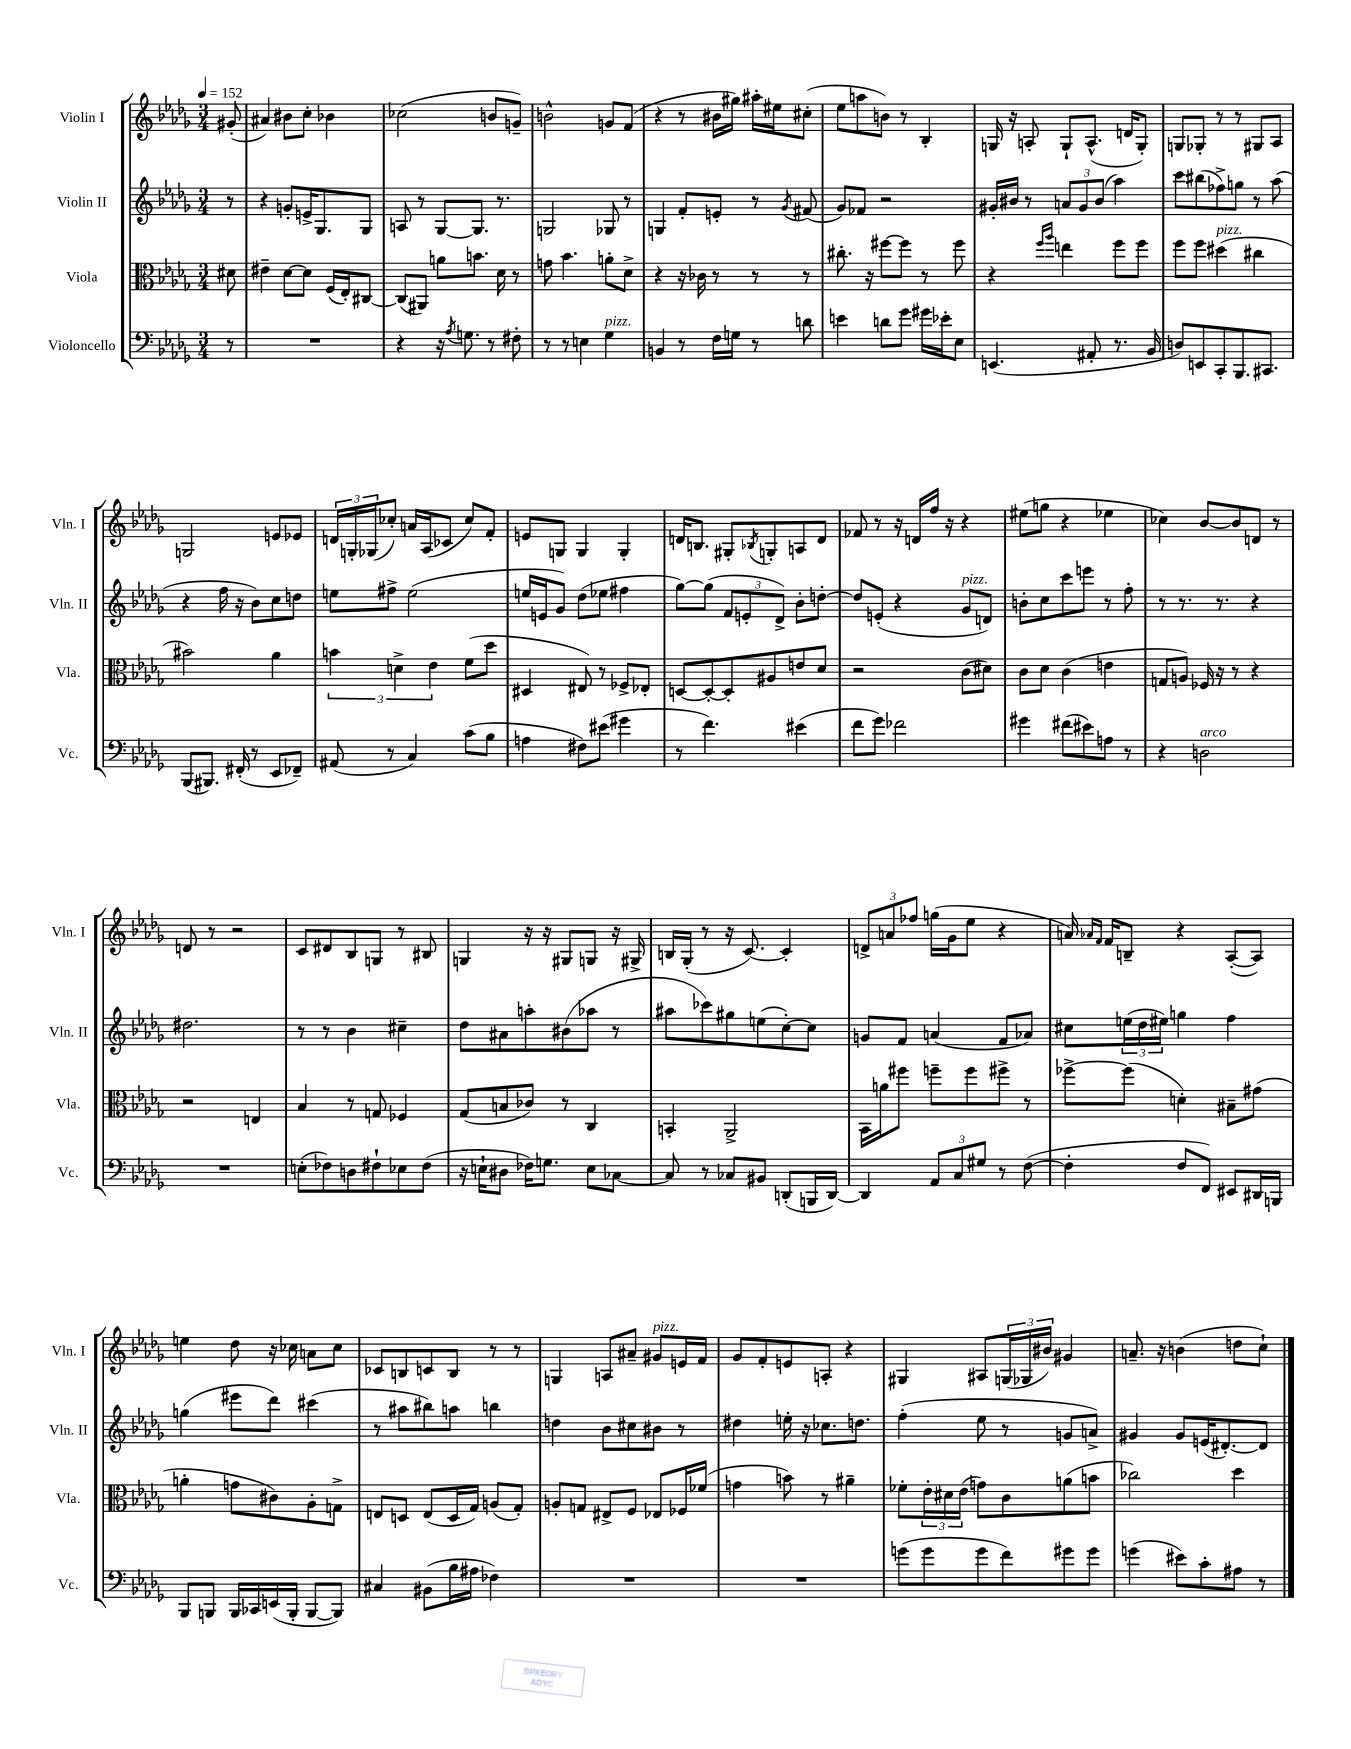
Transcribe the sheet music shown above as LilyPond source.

<<
\new StaffGroup <<
\new Staff = "s0" \with { instrumentName = "Violin I" shortInstrumentName = "Vln. I" } {
    \clef treble \key des \major \numericTimeSignature \time 3/4 \partial 8 \tempo 4 = 152
    gis'8-.( |
    ais'4) bis'8 c''8-. bes'4 |
    ces''2( b'8 g'8--) |
    b'2-^ g'8 f'8( |
    r4 r8 bis'16 gis''16) ais''16-. eis''16 cis''8-.( |
    ees''8 a''8 b'8) r8 bes4-. |
    g16 r16 a8-. g8-! a8.-^( d'16 g8-.) |
    g8 ges8-. r8 r8 gis8 aes8 |
    g2 e'8 ees'8 |
    \tuplet 3/2 { d'16 g16-. ges16( } ces''8-.) a'16 aes16( ces'8 ces''8) f'8-. |
    e'8 g8 g4 g4-. |
    d'16 b8. gis8-. \acciaccatura { bes8 } g8-. a8 d'8 |
    fes'8 r8 r16 d'16 f''16 r16 r4 |
    eis''8( g''8 r4 ees''4 |
    ces''4) bes'8~ bes'8 d'8 r8 |
    d'8 r8 r2 |
    c'8 dis'8 bes8 g8 r8 bis8 |
    g4 r16 r16 gis8 g8 r16 gis16-> |
    b16 ges16-.( r8 r16 c'8.~) c'4-. |
    \tuplet 3/2 { d'8-> a'8 fes''8 } g''16( ges'16 ees''8 r4 |
    a'16) \grace { aes'16 f'16 } f'16 b8-- r4 aes8~-.( aes8) |
    e''4 des''8 r16 ces''16 a'8 ces''8 |
    ces'8 b8 c'8 b8 r8 r8 |
    g4 a8 ais'8-- gis'8^\markup { \italic "pizz." } e'16 f'16 |
    ges'8 f'8-. e'8 a8-. r4 |
    gis4 ais8 \tuplet 3/2 { g16( ges16 bis'16) } gis'4 |
    a'8.-- r16 b'4( d''8 c''8-!) \bar "|." |
}
\new Staff = "s1" \with { instrumentName = "Violin II" shortInstrumentName = "Vln. II" } {
    \clef treble \key des \major \numericTimeSignature \time 3/4 \partial 8
    r8 |
    r4 g'8-. e'16-> ges8. ges8 |
    a8 r8 ges8~ ges8. r8. |
    g2 ges8 r8 |
    g4 f'8-. e'8-. r8 \acciaccatura { ges'8 } fis'8( |
    ges'8) fes'8 r2 |
    gis'16-. bis'16 r8 \tuplet 3/2 { a'8 gis'8 bis'8( } aes''4) |
    c'''8 bis''8( fes''8->) g''8 r8 aes''8( |
    r4 f''16 r16 bes'8) c''8 d''8 |
    e''8 fis''8-> e''2( |
    e''16 e'16 ges'8) des''8( ees''8 fis''4 |
    ges''8~) ges''8( \tuplet 3/2 { f'8 e'8-. des'8->) } bes'8-. d''8~-. |
    d''8 e'8-.( r4 ges'8^\markup { \italic "pizz." } d'8) |
    b'8-. c''8 c'''8 e'''8 r8 f''8-. |
    r8 r8. r8. r4 |
    dis''2. |
    r8 r8 bes'4 cis''4-- |
    des''8 ais'8 a''8-. bis'8( aes''8 r8 |
    ais''8 ces'''8) gis''8 e''8( c''8~-.) c''8 |
    g'8 f'8 a'4( f'8 aes'8) |
    cis''8 \tuplet 3/2 { e''16( des''16 eis''16) } g''4 f''4 |
    g''4( eis'''8 des'''8) cis'''4( |
    r8 ais''8 bis''8) a''8 b''4 |
    d''4 bes'8 cis''8 bis'8 r8 |
    dis''4 e''16-. r16 ces''8. d''8. |
    f''4-.( ees''8 r8 g'8 a'8->) |
    gis'4 gis'8 e'16( dis'8.~-.) dis'8 \bar "|." |
}
\new Staff = "s2" \with { instrumentName = "Viola" shortInstrumentName = "Vla." } {
    \clef alto \key des \major \numericTimeSignature \time 3/4 \partial 8
    dis'8 |
    eis'4-- des'8~ des'8 f16( ees16-.) cis8~ |
    cis8( ais,8) a'8 b'8. des'16 r8 |
    g'8 bes'4. a'8-. des'8-> |
    r4 r16 ces'16 r8 r8 r8 |
    cis''8.-. r16 fis''8~ fis''8 r8 fis''8 |
    r4 \grace { f''16 aes''16 } e''4 f''8 f''8 |
    f''8 f''8 dis''4^\markup { \italic "pizz." }( cis''4 |
    bis'2) aes'4 |
    \tuplet 3/2 { b'4 d'4-> ees'4 } f'8( des''8 |
    dis4 eis8) r8 fes8-> ees8-. |
    d8~ d8~-. d8-. ais8 e'8 des'8 |
    r2 c'8( dis'8) |
    c'8 des'8 c'4( e'4 |
    g8 a8) fes16 r16 r8 r4 |
    r2 e4 |
    bes4 r8 g8 fes4 |
    ges8( b8 ces'8) r8 c4 |
    b,4-. aes,2-> |
    bes,16 a'16 fis''8 f''8-- f''8 fis''8-> r8 |
    fes''8~-> fes''8( d'4-.) bis8-- gis'8( |
    a'4-. g'8 cis'8) aes8-. g8-> |
    e8 d8 e8( d16 ges16) a8( ges8-.) |
    a8-. g8 eis8-> f8 ees8 fes16 fes'16( |
    g'4 b'8) r8 ais'4-- |
    fes'8-. \tuplet 3/2 { ees'16-. dis'16 ees'16( } g'8) c'8 a'8( b'8 |
    ces''2) des''4 \bar "|." |
}
\new Staff = "s3" \with { instrumentName = "Violoncello" shortInstrumentName = "Vc." } {
    \clef bass \key des \major \numericTimeSignature \time 3/4 \partial 8
    r8 |
    R2. |
    r4 r16 \acciaccatura { aes8 } g8. r8 fis8-. |
    r8 r8 e4 ges4^\markup { \italic "pizz." } |
    b,4 r8 f16 g16 r8 d'8 |
    e'4 d'8 ges'8 gis'16 ees'16-. ees8 |
    e,4.( ais,8-. r8. bes,16 |
    d8) e,8 c,8-. bes,,8. cis,8. |
    bes,,8( bis,,8.) fis,16-.( r8 ees,8 fes,8--) |
    ais,8( r8 c4) c'8( bes8 |
    a4 fis8) eis'8( gis'4 |
    r8 f'4.) eis'4( |
    f'8 ges'8) fes'2 |
    gis'4 fis'8( eis'8) a8 r8 |
    r4 d2^\markup { \italic "arco" } |
    R2. |
    e8-.( fes8) d8 fis8-! ees8 fis8( |
    r16 e16-! dis8 fes16) g8. e8 ces8~ |
    ces8 r8 ces8 bis,8 d,8-.( b,,16 d,16~) |
    d,4 \tuplet 3/2 { aes,8 c8 gis8 } r8 f8~( |
    f4-. f8 f,8) eis,8 dis,16 b,,16 |
    bes,,8 b,,8 b,,16 ces,16 e,16( b,,16-. b,,8~ b,,8) |
    cis4 bis,8( bes16 ais16 fes4) |
    R2. |
    R2. |
    g'8( g'8 g'8 f'8) gis'8 gis'8 |
    g'4( eis'8) c'8-. ais8 r8 \bar "|." |
}
>>
>>
\layout { \context { \Score \remove "Bar_number_engraver" } }
